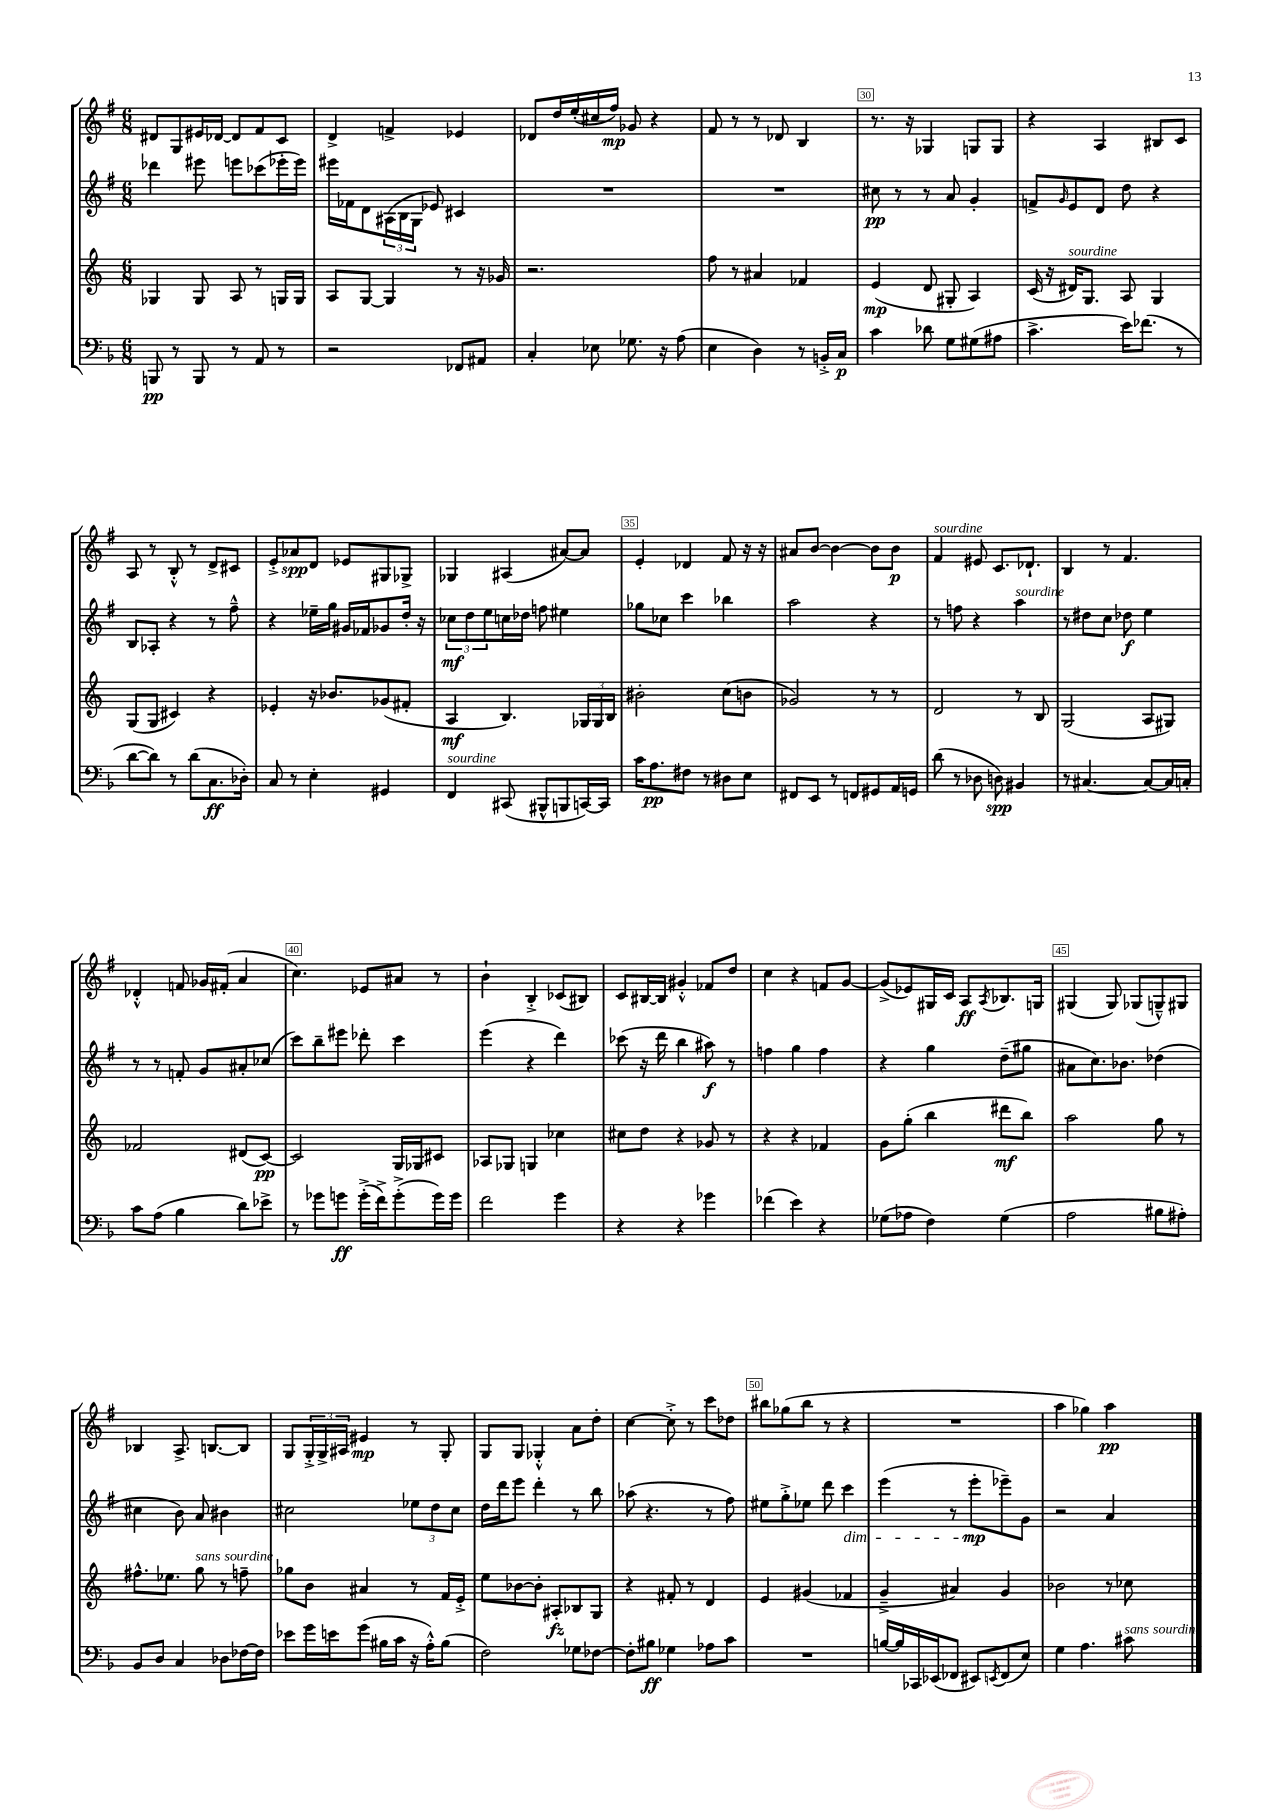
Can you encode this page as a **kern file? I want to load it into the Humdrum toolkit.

**kern	**dynam	**kern	**dynam	**kern	**dynam	**kern	**dynam
*part4	*part4	*part3	*part3	*part2	*part2	*part1	*part1
*staff4	*staff4	*staff3	*staff3	*staff2	*staff2	*staff1	*staff1
*clefF4	*	*clefG2	*	*clefG2	*	*clefG2	*
*k[b-]	*	*k[]	*	*k[f#]	*	*k[f#]	*
*M6/8	*	*M6/8	*	*M6/8	*	*M6/8	*
=26	=26	=26	=26	=26	=26	=26	=26
8BBBn/	pp	4G-X/	.	4ddd-X\	.	8d#X/L	.
8r	.	.	.	.	.	8G/	.
8BBB/	.	8G-/	.	8eee#X\	.	16e#X/L	.
.	.	.	.	.	.	[16d-X/JJ	.
8r	.	8A/	.	8eeen\L	.	8d-/L]	.
8AA/	.	8r	.	(8ccc-X\	.	8f#/	.
8r	.	16Gn/LL	.	16eee-X'\L	.	8c/J	.
.	.	16G/JJ	.	16eee-\JJ)	.	.	.
=27	=27	=27	=27	=27	=27	=27	=27
2r	.	8A/L	.	16eee#X\LL	.	4d^/	.
.	.	.	.	16f-X\J	.	.	.
.	.	[8G/J	.	8d\	.	.	.
.	.	4G/]	.	(24A#X\L	.	4fn^/	.
.	.	.	.	24B\	.	.	.
.	.	.	.	24G\JJ	.	.	.
.	.	.	.	8e-X/)	.	.	.
8FF-X/L	.	8r	.	4c#X/	.	4e-X/	.
8AA#X/J	.	16r	.	.	.	.	.
.	.	16g-X/	.	.	.	.	.
=28	=28	=28	=28	=28	=28	=28	=28
4C'/	.	2.r	.	2.r	.	8d-X/L	.
.	.	.	.	.	.	16dd/L	.
.	.	.	.	.	.	(16ee'/	.
8E-X\	.	.	.	.	.	16cc#X/	.
.	.	.	.	.	.	16ff#/JJ)	mp
8.G-X\	.	.	.	.	.	8g-X/	.
.	.	.	.	.	.	4r	.
16r	.	.	.	.	.	.	.
(8A\	.	.	.	.	.	.	.
=29	=29	=29	=29	=29	=29	=29	=29
4E\	.	8ff\	.	2.r	.	8f#/	.
.	.	8r	.	.	.	8r	.
4D\)	.	4a#X/	.	.	.	8r	.
.	.	.	.	.	.	8d-X/	.
8r	.	4f-X/	.	.	.	4B/	.
16BBn'^/LL	.	.	.	.	.	.	.
16C/JJ	p	.	.	.	.	.	.
=30	=30	=30	=30	=30	=30	=30	=30
4c\	.	(4e/	mp	8cc#X\	pp	8.r	.
.	.	.	.	8r	.	.	.
.	.	.	.	.	.	16r	.
8d-X\	.	8d/	.	8r	.	4G-X/	.
8G\L	.	8G#X'/	.	8a/	.	.	.
(8G#X\	.	4A/)	.	4g'/	.	8Gn/L	.
8A#X\J	.	.	.	.	.	8G/J	.
=31	=31	=31	=31	=31	=31	=31	=31
4.c^\	.	(16c/	.	8fn^/L	.	4r	.
.	.	16r	.	.	.	.	.
.	.	.	.	16qqg/	.	.	.
!	!	!LO:TX:a:i:t=sourdine	!	!	!	!	!
.	.	16d#X/KL)	.	8e/	.	.	.
.	.	8.G/J	.	.	.	.	.
.	.	.	.	8d/J	.	4A/	.
16e\KL)	.	8A/	.	8dd\	.	.	.
(8.f-X\J	.	.	.	.	.	.	.
.	.	4G/	.	4r	.	8B#X/L	.
8r	.	.	.	.	.	8c/J	.
!!LO:LB:g=z
=32	=32	=32	=32	=32	=32	=32	=32
[8d\L	.	(8G/L	.	8B/L	.	8A/	.
8d\J])	.	8G/J	.	8A-X'/J	.	8r	.
8r	.	4c#X/)	.	4r	.	8B'^^/	.
(8d\L	.	.	.	.	.	8r	.
8.C\	ff	4r	.	8r	.	8d^/L	.
.	.	.	.	8ff#~^^\	.	8c#X/J	.
16D-X'\Jk)	.	.	.	.	.	.	.
=33	=33	=33	=33	=33	=33	=33	=33
8C/	.	4e-X'/	.	4r	.	8e'^/L	.
8r	.	.	.	.	.	8a-X/	spp
4E'\	.	16r	.	16ee-X~\LL	.	8d/J	.
.	.	8.b-X/L	.	16gg\JJ	.	.	.
.	.	.	.	16g#X/LL	.	8e-X/L	.
.	.	.	.	16f-X/J	.	.	.
4GG#X/	.	(8g-X/	.	8g-X/	.	8G#X/	.
.	.	8f#X'/J	.	16dd'/Jk	.	8G-X^/J	.
.	.	.	.	16r	.	.	.
=34	=34	=34	=34	=34	=34	=34	=34
!LO:TX:a:i:t=sourdine	!	!	!	!	!	!	!
4FF/	.	4A/	mf	12cc-X\L	mf	4G-X/	.
.	.	.	.	12dd\	.	.	.
.	.	.	.	12ee\	.	.	.
(8CC#X/	.	4.B/)	.	16ccn\L	.	(4A#X/	.
.	.	.	.	16dd-X\JJ	.	.	.
8BBB#X^^/L	.	.	.	8ffn\	.	.	.
8BBBn/	.	.	.	4ee#X\	.	[8a#X/L)	.
[16CCn/L)	.	24G-X/LL	.	.	.	8a#/J]	.
.	.	24G-/	.	.	.	.	.
16CC/JJ]	.	.	.	.	.	.	.
.	.	24B/JJ	.	.	.	.	.
=35	=35	=35	=35	=35	=35	=35	=35
16c\KL	.	2b#X'\	.	8gg-X\L	.	4e'/	.
8.A\	pp	.	.	.	.	.	.
.	.	.	.	8cc-X\J	.	.	.
8F#X\J	.	.	.	4ccc\	.	4d-X/	.
8r	.	.	.	.	.	.	.
8D#X\L	.	(8cc\L	.	4bb-X\	.	8f#/	.
8E\J	.	8bn\J	.	.	.	16r	.
.	.	.	.	.	.	16r	.
=36	=36	=36	=36	=36	=36	=36	=36
8FF#X/L	.	2g-X/)	.	2aa\	.	8a#X/L	.
8EE/J	.	.	.	.	.	[8b/J	.
8r	.	.	.	.	.	4b\_	.
8FFn/L	.	.	.	.	.	.	.
8GG#X/	.	8r	.	4r	.	8b\L]	.
16AA/L	.	8r	.	.	.	8b\J	p
16GGn/JJ	.	.	.	.	.	.	.
=37	=37	=37	=37	=37	=37	=37	=37
!	!	!	!	!	!	!LO:TX:a:i:t=sourdine	!
(8d\	.	2d/	.	8r	.	4f#/	.
8r	.	.	.	8ffn\	.	.	.
8D-X\	.	.	.	4r	.	8e#X/	.
8Dn\)	spp	.	.	.	.	8.c/L	.
!	!	!	!	!LO:TX:a:i:t=sourdine	!	!	!
4BB#X/	.	8r	.	4aa\	.	.	.
.	.	.	.	.	.	8.d-X`/J	.
.	.	8B/	.	.	.	.	.
=38	=38	=38	=38	=38	=38	=38	=38
8r	.	(2G/	.	8r	.	4B/	.
[4.C#X/	.	.	.	8dd#X\L	.	.	.
.	.	.	.	8cc\J	.	8r	.
.	.	.	.	8dd-X\	f	4.f#/	.
8C#/L_	.	8A/L	.	4ee\	.	.	.
16C#/L]	.	8G#X/J)	.	.	.	.	.
16Cn'/JJ	.	.	.	.	.	.	.
!!LO:LB:g=z
=39	=39	=39	=39	=39	=39	=39	=39
8c\L	.	2f-X/	.	8r	.	4d-X'^^/	.
(8A\J	.	.	.	8r	.	.	.
4B-\	.	.	.	8fn'/	.	8fn/	.
.	.	.	.	8g/L	.	16g-X/LL	.
.	.	.	.	.	.	(16f#X'/JJ	.
8d\L)	.	(8d#X/L	.	8a#X'/	.	4a/	.
8e-X^\J	.	[8c/J)	pp	(8cc-X/J	.	.	.
=40	=40	=40	=40	=40	=40	=40	=40
8r	.	2c/]	.	8ccc\L)	.	4.cc\)	.
8g-X\L	.	.	.	8bb~\	.	.	.
8gn\J	ff	.	.	8eee#X\J	.	.	.
(16g'^\LL	.	.	.	8ddd-X'\	.	8e-X/L	.
16f^\J)	.	.	.	.	.	.	.
(8g'^\	.	16G/LL	.	4ccc\	.	8a#X/J	.
.	.	16G-X/J	.	.	.	.	.
16g\L)	.	8c#X/J	.	.	.	8r	.
16g\JJ	.	.	.	.	.	.	.
=41	=41	=41	=41	=41	=41	=41	=41
2f\	.	8A-X/L	.	(4eee\	.	4b`\	.
.	.	8G-X/J	.	.	.	.	.
.	.	4Gn/	.	4r	.	4B'^/	.
4g\	.	4cc-X\	.	4ddd\)	.	(8c-X/L	.
.	.	.	.	.	.	8B#X/J)	.
=42	=42	=42	=42	=42	=42	=42	=42
4r	.	8cc#X\L	.	(8ccc-X\	.	8c/L	.
.	.	8dd\J	.	16r	.	[16B#X/L	.
.	.	.	.	16ddd\	.	16B#/JJ]	.
4r	.	4r	.	4bb\	.	4g#X'^^/	.
4g-X\	.	8g-X/	.	8aa#X\)	f	8f-X/L	.
.	.	8r	.	8r	.	8dd/J	.
=43	=43	=43	=43	=43	=43	=43	=43
(4f-X\	.	4r	.	4ffn\	.	4cc\	.
4e\)	.	4r	.	4gg\	.	4r	.
4r	.	4f-X/	.	4ff\	.	8fn/L	.
.	.	.	.	.	.	[8g/J	.
=44	=44	=44	=44	=44	=44	=44	=44
(8G-X\L	.	8g\L	.	4r	.	(8g^/L]	.
8A-X\J	.	(8gg'\J	.	.	.	8e-X/)	.
4F\)	.	4bb\	.	4gg\	.	16G#X/L	.
.	.	.	.	.	.	16c/JJ	.
.	.	.	.	.	.	8A/L	ff
.	.	.	.	.	.	8qA/	.
(4G-\	.	8ddd#X\L	mf	(8dd~\L	.	8.B-X/	.
.	.	8bb\J)	.	8gg#X\J	.	.	.
.	.	.	.	.	.	16Gn/Jk	.
=45	=45	=45	=45	=45	=45	=45	=45
2A\	.	2aa\	.	8a#X\L	.	(4G#X/	.
.	.	.	.	8.cc\)	.	.	.
.	.	.	.	.	.	8G#/)	.
.	.	.	.	8.b-X\J	.	.	.
.	.	.	.	.	.	(8G-X/L	.
8B#X\L	.	8gg\	.	(4dd-X\	.	8Gn~^^/)	.
8A#X'\J)	.	8r	.	.	.	8G#X/J	.
!!LO:LB:g=z
=46	=46	=46	=46	=46	=46	=46	=46
8BB-/L	.	8.ff#X^^\L	.	4cc#X\	.	4B-X/	.
8D/J	.	.	.	.	.	.	.
.	.	8.ee-X\J	.	.	.	.	.
4C/	.	.	.	8b\)	.	8.A^/	.
!	!	!LO:TX:a:i:t=sans sourdine	!	!	!	!	!
.	.	8gg\	.	8a/	.	.	.
.	.	.	.	.	.	[8.Bn/L	.
8D-X\L	.	8r	.	4b#X\	.	.	.
[16F-X\L	.	8ffn~\	.	.	.	8B/J]	.
16F-\JJ]	.	.	.	.	.	.	.
=47	=47	=47	=47	=47	=47	=47	=47
8e-X\L	.	8gg-X\L	.	2cc#X\	.	8G/L	.
16g\L	.	8b\J	.	.	.	24G'^/L	.
.	.	.	.	.	.	24G^/	.
16en\J	.	.	.	.	.	.	.
.	.	.	.	.	.	24A#X/JJ	.
(8g\J	.	4a#X/	.	.	.	4e#X/	mp
16B#X\LL	.	.	.	.	.	.	.
16c\JJ	.	.	.	.	.	.	.
16r	.	8r	.	12ee-X\L	.	8r	.
16A'^^\KL)	.	.	.	.	.	.	.
.	.	.	.	12dd\	.	.	.
(8B#\J	.	16f/LL	.	.	.	8G'/	.
.	.	.	.	12cc#\J	.	.	.
.	.	16e'^/JJ	.	.	.	.	.
=48	=48	=48	=48	=48	=48	=48	=48
2F\)	.	8ee\L	.	16dd\LL	.	8G/L	.
.	.	.	.	16ddd\J	.	.	.
.	.	[8b-X\	.	8eee\J	.	8G/J	.
.	.	8b-'\J]	.	4ddd'\	.	4G-X'^^/	.
.	.	8A#X'/L	fz	.	.	.	.
8G-X\L	.	8B-X/	.	8r	.	8a\L	.
[8F-X\J	.	8G/J	.	8bb\	.	8dd'\J	.
=49	=49	=49	=49	=49	=49	=49	=49
8F-'\L]	.	4r	.	(8aa-X\	.	[4cc\	.
8B#X\J	ff	.	.	4.r	.	.	.
4G-X\	.	8f#X'/	.	.	.	8cc'^\]	.
.	.	8r	.	.	.	8r	.
8A-X\L	.	4d/	.	8r	.	8ccc\L	.
8c\J	.	.	.	8ff#\)	.	8dd-X\J	.
=50	=50	=50	=50	=50	=50	=50	=50
2.r	.	4e/	.	8ee#X\L	.	8bb#X\L	.
.	.	.	.	8gg'^\	.	(8gg-X\	.
.	.	(4g#X/	.	8ee-X\J	.	8bb#\J	.
.	.	.	.	8ddd\	.	8r	.
!	!	!	!	!LO:TX:b:i:t=dim.	!	!	!
.	.	4f-X/	.	4ccc\	.	4r	.
=51	=51	=51	=51	=51	=51	=51	=51
[16Bn/LL	.	4g~^/	.	(4eee\	.	2.r	.
16B/]	.	.	.	.	.	.	.
16CC-X/	.	.	.	.	.	.	.
(16EE-X/J	.	.	.	.	.	.	.
8FF-X/J	.	4a#X/)	.	8r	.	.	.
8EE#X/L)	.	.	.	8eee'\L	mp	.	.
8qEEn/	.	.	.	.	.	.	.
(8FF-/	.	4g/	.	8eee-X~\)	.	.	.
8E/J)	.	.	.	8g\J	.	.	.
=52	=52	=52	=52	=52	=52	=52	=52
4G\	.	2b-X\	.	2r	.	4aa\	.
4.A\	.	.	.	.	.	4gg-X\)	.
.	.	8r	.	4a/	.	4aa\	pp
!LO:TX:a:i:t=sans sourdine	!	!	!	!	!	!	!
8c#X\	.	8cc-X\	.	.	.	.	.
==	==	==	==	==	==	==	==
*-	*-	*-	*-	*-	*-	*-	*-
